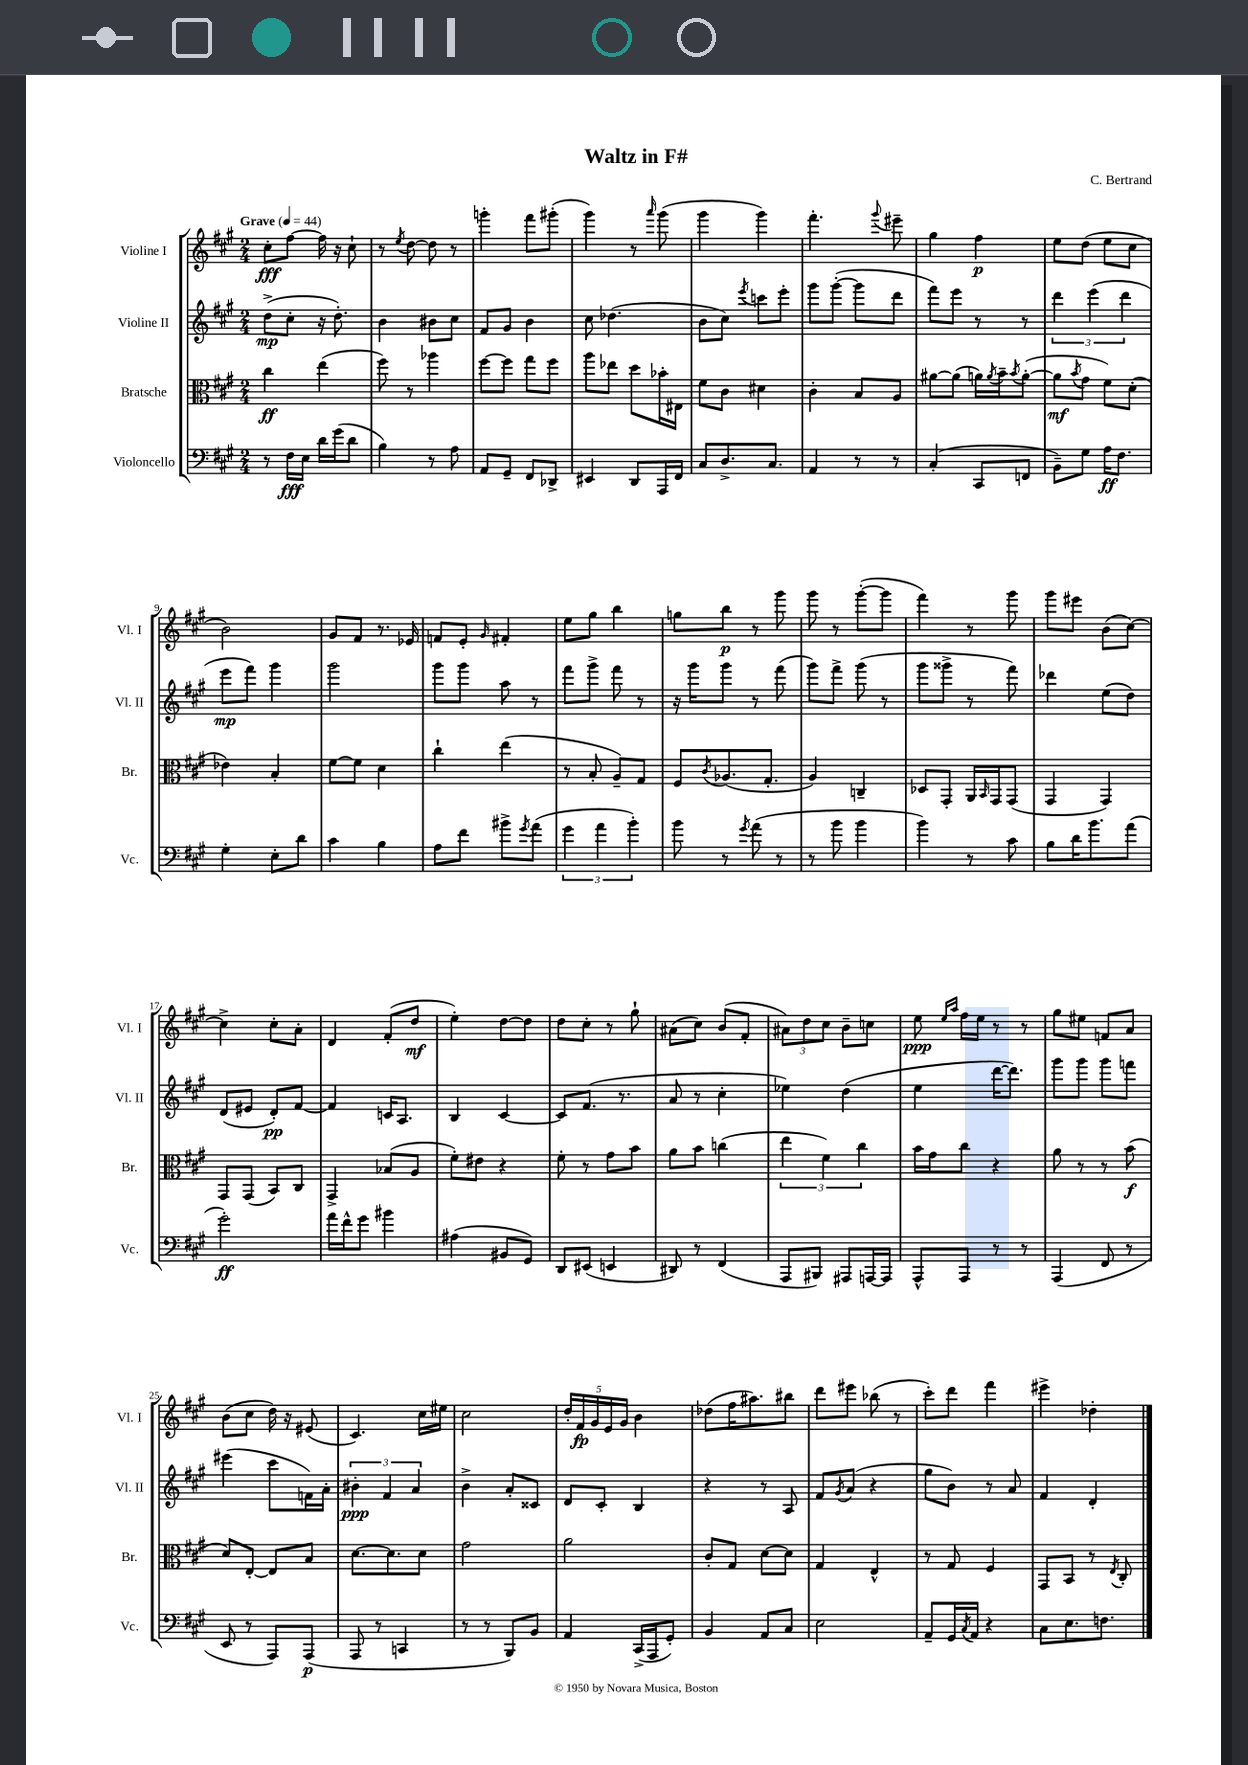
\header { title = "Waltz in F#" composer = "C. Bertrand" }
<<
\new StaffGroup <<
\new Staff = "s0" \with { instrumentName = "Violine I" shortInstrumentName = "Vl. I" } {
    \clef treble \key a \major \numericTimeSignature \time 2/4 \tempo "Grave" 4 = 44
    cis''8-.\fff fis''8~ fis''16 r16 cis''8-! |
    r8 \acciaccatura { e''8 } d''8~ d''8 r8 |
    g'''4-. fis'''8 gis'''8-.( |
    gis'''4) r8 \grace { a'''16 } gis'''8( |
    gis'''4 gis'''4) |
    fis'''4.-. \appoggiatura { gis'''8 } eis'''8-- |
    gis''4 fis''4\p |
    e''8 d''8( e''8 cis''8 |
    b'2) |
    gis'8 fis'8 r8. ees'16 |
    f'8 e'8-. \grace { gis'16 } fis'4-. |
    e''8 gis''8 b''4 |
    g''8 b''8\p r8 gis'''8 |
    gis'''8 r8 gis'''8~-.( gis'''8 |
    fis'''4) r8 gis'''8 |
    gis'''8 eis'''8 b'8( cis''8~) |
    cis''4-> cis''8-. a'8-. |
    d'4 fis'8-.( d''8\mf |
    e''4-.) d''8~ d''8 |
    d''8 cis''8-. r8 gis''8-! |
    ais'8( cis''8) b'8( fis'8-. |
    \tuplet 3/2 { ais'8) d''8 cis''8 } b'8-- c''8 |
    e''8\ppp \grace { e''16 a''16 } fis''16 e''16 r8 r8 |
    gis''8 eis''8 f'8 a'8 |
    b'8( cis''8 d''16) r16 eis'8( |
    cis'4.) cis''16 eis''16 |
    cis''2 |
    \tuplet 5/4 { d''16-. fis'16\fp gis'16 e'16 gis'16 } b'4 |
    des''8( fis''16 ais''8.) bis''8 |
    d'''8 eis'''8 bes''8( r8 |
    cis'''8-.) d'''8 fis'''4 |
    eis'''4-> des''4-. \bar "|." |
}
\new Staff = "s1" \with { instrumentName = "Violine II" shortInstrumentName = "Vl. II" } {
    \clef treble \key a \major \numericTimeSignature \time 2/4
    d''8->\mp( cis''8-. r16 d''8.-.) |
    b'4 bis'8 cis''8 |
    fis'8 gis'8 b'4 |
    cis''8 des''4.( |
    b'8 cis''8) \acciaccatura { e'''8 } c'''8 e'''8-. |
    gis'''8 gis'''8~-.( gis'''8 d'''8 |
    fis'''8) e'''8 r8 r8 |
    \tuplet 3/2 { d'''4 e'''4( d'''4 } |
    e'''8\mp fis'''8) gis'''4 |
    gis'''2 |
    gis'''8 gis'''8 a''8 r8 |
    fis'''8 gis'''8-> fis'''8 r8 |
    r16 gis'''16 gis'''8 r8 fis'''8( |
    gis'''8) fis'''8-> gis'''8( r8 |
    gis'''8 gisis'''8-> r8 fis'''8) |
    des'''4 e''8( d''8) |
    d'8( eis'8 d'8-.\pp) fis'8~ |
    fis'4 c'16 a8. |
    b4 cis'4~ |
    cis'8 fis'8.( r8. |
    a'8 r8 cis''4-. |
    ees''4) d''4( |
    e''4 d'''16~ d'''8.) |
    gis'''8 gis'''8 gis'''8 f'''8 |
    eis'''4( cis'''8 f'16) a'16-. |
    \tuplet 3/2 { bis'4-.\ppp fis'4 a'4 } |
    b'4-> a'8-. cisis'8 |
    d'8 cis'8-. b4 |
    r4 r8 a8 |
    fis'8 \acciaccatura { gis'8 } a'8( r4 |
    gis''8 b'8) r8 a'8 |
    fis'4 d'4-. \bar "|." |
}
\new Staff = "s2" \with { instrumentName = "Bratsche" shortInstrumentName = "Br." } {
    \clef alto \key a \major \numericTimeSignature \time 2/4
    cis''4\ff e''4( |
    fis''8) r8 aes''4 |
    fis''8~ fis''8 gis''8 fis''8 |
    a''8 ees''8 d''8 bes'16-. eis16 |
    fis'8 cis'8 dis'4 |
    cis'4-. b8 a8 |
    ais'8~ ais'8( a'16) \acciaccatura { a'8 } b'16-- \acciaccatura { b'8 } a'8~-.( |
    a'8\mf \acciaccatura { b'8 } gis'8 fis'8) d'8-.( |
    ees'4) b4-. |
    fis'8~ fis'8 d'4 |
    cis''4-! e''4( |
    r8 b8-. a8--) gis8 |
    fis8 \acciaccatura { cis'8 } aes8.( gis8.-. |
    a4) c4-- |
    des8 gis,8-. a,16 \grace { b,16 } gis,16 gis,8( |
    gis,4 gis,4) |
    gis,8 gis,8( b,8) cis8 |
    gis,4-> bes8( a8 |
    fis'8-.) eis'8 r4 |
    fis'8-. r8 gis'8 b'8 |
    a'8 b'8 c''4( |
    \tuplet 3/2 { e''4 fis'4) cis''4 } |
    b'16 gis'16 cis''8 r4 |
    a'8 r8 r8 b'8\f( |
    d'8) e8~-. e8 b8 |
    d'8.~ d'8. d'8 |
    gis'2 |
    a'2 |
    cis'8-. gis8 d'8~ d'8 |
    gis4 e4-^ |
    r8 gis8 fis4 |
    gis,8 b,8 r8 \acciaccatura { e8 } cis8-. \bar "|." |
}
\new Staff = "s3" \with { instrumentName = "Violoncello" shortInstrumentName = "Vc." } {
    \clef bass \key a \major \numericTimeSignature \time 2/4
    r8 fis16\fff e16 d'16 gis'16( d'8 |
    b4) r8 a8 |
    a,8 gis,8-- fis,8 des,8-> |
    eis,4 d,8 a,,16 fis,16 |
    cis8 d8.-> cis8. |
    a,4 r8 r8 |
    cis4-.( cis,8 f,8 |
    b,8--) gis8 a16\ff fis8. |
    gis4-. e8-. d'8 |
    cis'4 b4 |
    a8 fis'8 bis'8-> \acciaccatura { gis'8 } a'8( |
    \tuplet 3/2 { gis'4 a'4 b'4-.) } |
    b'8 r8 \acciaccatura { gis'8 } a'8( r8 |
    r8 b'8 b'4 |
    b'4) r8 cis'8 |
    b8 d'16 b'8. a'8( |
    gis'2-.\ff) |
    a'16 fis'16-^ gis'8 bis'4 |
    ais4( bis,8 gis,8) |
    d,8 eis,8( e,4 |
    dis,8) r8 fis,4( |
    a,,8 bis,,8) ais,,8 a,,16~ a,,16 |
    a,,8-^ a,,8 r8 r8 |
    a,,4( fis,8 r8 |
    e,8 r8 a,,8) a,,8\p( |
    a,,8 r8 c,4 |
    r8 r8 b,,8) b,8 |
    a,4 cis,16->( a,,16 gis,8-.) |
    b,4 a,8 cis8 |
    e2 |
    a,8-- gis,16 \acciaccatura { cis8 } a,16 r4 |
    cis8 e8. f8. \bar "|." |
}
>>
>>
